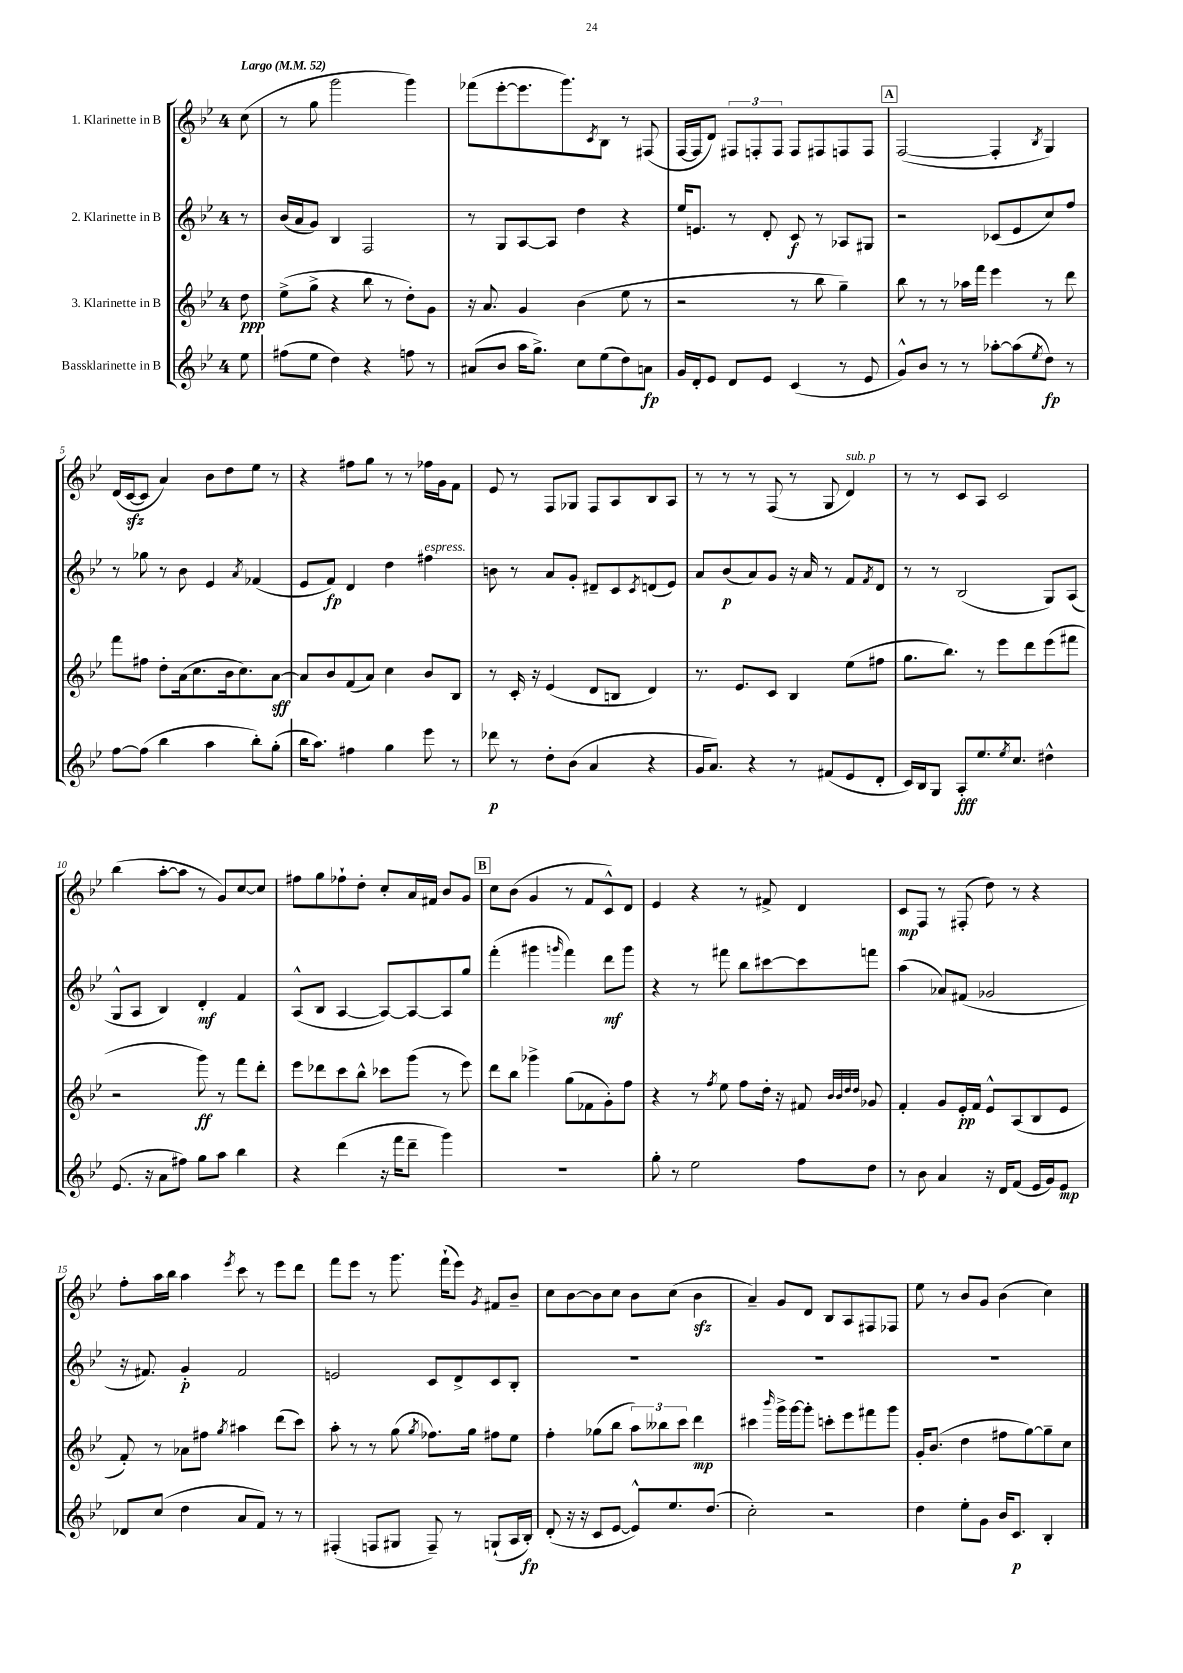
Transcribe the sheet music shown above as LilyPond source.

<<
\new StaffGroup <<
\new Staff = "s0" \with { instrumentName = "1. Klarinette in B" } {
    \clef treble \key bes \major \once \override Staff.TimeSignature.style = #'single-digit \time 4/4 \partial 8 \tempo "Largo" 4 = 52
    c''8( |
    r8 g''8 g'''2 g'''4) |
    fes'''8( ees'''8~-. ees'''8. g'''8.) \acciaccatura { c'8 } bes8 r8 fis8( |
    f16~ f16 d'8) \tuplet 3/2 { fis8 f8-. f8 } f8 fis8 f8 f8 |
    \mark \markup { \box "A" } f2~( f4-. \acciaccatura { bes8 } g4) |
    d'16( c'16~\sfz c'8 a'4) bes'8 d''8 ees''8 r8 |
    r4 fis''8 g''8 r8 r8 fes''16 g'16 f'8 |
    ees'8 r8 f8 ges8 f8 a8 bes8 a8 |
    r8 r8 r8 f8( r8 g8 d'4^\markup { \italic "sub. p" }) |
    r8 r8 c'8 a8 c'2 |
    bes''4( a''8~-. a''8 r8 g'8) c''8~ c''8 |
    fis''8 g''8 fes''8-! d''8-. c''8-. a'16 fis'16 bes'8 g'8 |
    \mark \markup { \box "B" } c''8 bes'8( g'4 r8 f'8 c'8-^) d'8 |
    ees'4 r4 r8 fis'8-> d'4 |
    c'8\mp f8 r8 fis8-.( d''8) r8 r4 |
    f''8-. a''16 bes''16 a''4 \acciaccatura { ees'''8 } c'''8 r8 ees'''8 d'''8 |
    f'''8 ees'''8 r8 g'''8. f'''16-!( ees'''8) \acciaccatura { g'8 } fis'8 bes'8-- |
    c''8 bes'8~ bes'8 c''8 bes'8 c''8( bes'4\sfz |
    a'4--) g'8 d'8 bes8 a8 fis8 fes8 |
    ees''8 r8 bes'8 g'8 bes'4( c''4) \bar "|." |
}
\new Staff = "s1" \with { instrumentName = "2. Klarinette in B" } {
    \clef treble \key bes \major \once \override Staff.TimeSignature.style = #'single-digit \time 4/4 \partial 8
    r8 |
    bes'16( a'16 g'8) bes4 f2 |
    r8 g8 a8~ a8 d''4 r4 |
    ees''16 e'8. r8 d'8-. c'8\f r8 aes8 gis8 |
    \mark \markup { \box "A" } r2 ces'8( ees'8 c''8) f''8 |
    r8 ges''8 r8 bes'8 ees'4 \acciaccatura { a'8 } fes'4( |
    ees'8 f'8\fp) d'4 d''4 fis''4^\markup { \italic "espress." } |
    b'8 r8 a'8 g'8-. dis'8-- c'8 \acciaccatura { c'8 } d'8( ees'8) |
    a'8 bes'8\p( a'8) g'8 r16 a'16 r8 f'8 \acciaccatura { f'8 } d'8 |
    r8 r8 bes2( g8) a8( |
    g8-^ a8 bes4) d'4-.\mf f'4 |
    a8-^( bes8 a4~ a8~) a8~ a8 g''8 |
    \mark \markup { \box "B" } f'''4-.( gis'''4 \grace { g'''16 } f'''4) d'''8\mf g'''8 |
    r4 r8 fis'''8 bes''8 cis'''8~ cis'''8 f'''8 |
    a''4( aes'8) fis'8( ges'2 |
    r16 fis'8.) g'4-.\p fis'2 |
    e'2 c'8 d'8-> c'8 bes8-. |
    R1 |
    R1 |
    R1 \bar "|." |
}
\new Staff = "s2" \with { instrumentName = "3. Klarinette in B" } {
    \clef treble \key bes \major \once \override Staff.TimeSignature.style = #'single-digit \time 4/4 \partial 8
    d''8\ppp |
    ees''8->( g''8-> r4 bes''8 r8 d''8-.) g'8 |
    r16 a'8. g'4 bes'4( ees''8 r8 |
    r2 r8 bes''8 g''4--) |
    \mark \markup { \box "A" } bes''8 r8 r8 aes''16 f'''16 ees'''4 r8 d'''8 |
    f'''8 fis''8 d''8-. a'16( c''8. bes'16 c''8.) a'8~\sff |
    a'8 bes'8 f'8( a'8) c''4 bes'8 bes8 |
    r8 c'16-. r16 ees'4( d'8 b8 d'4) |
    r8. ees'8. c'8 bes4 ees''8( fis''8 |
    g''8. bes''8.) r8 ees'''8 d'''8 ees'''8( fis'''8 |
    r2 g'''8\ff) r8 f'''8 d'''8-. |
    ees'''8 des'''8 c'''8 bes''8-^ ces'''8 g'''8( r8 ees'''8) |
    \mark \markup { \box "B" } d'''8 bes''8 ges'''4-> g''8( fes'8 g'8-.) f''8 |
    r4 r8 \acciaccatura { f''8 } ees''8 f''8 d''16-. r16 fis'8 \grace { bes'32 bes'32 d''32 d''32 } ges'8 |
    f'4-. g'8 ees'16-.\pp f'16 ees'8-^ a8( bes8 ees'8 |
    f'8-.) r8 aes'8 fis''8 \acciaccatura { g''8 } ais''4 d'''8( c'''8) |
    a''8-. r8 r8 g''8( \acciaccatura { g''8 } fes''8.) g''16 fis''8 ees''8 |
    f''4-. ges''8( bes''8 \tuplet 3/2 { a''8) beses''8 c'''8 } d'''4\mp |
    cis'''4 \grace { bes'''16 } g'''16-> g'''16~ g'''8-. c'''8-. ees'''8 fis'''8 g'''8 |
    g'16-. bes'8.( d''4 fis''8 g''8~) g''8-- c''8 \bar "|." |
}
\new Staff = "s3" \with { instrumentName = "Bassklarinette in B" } {
    \clef treble \key bes \major \once \override Staff.TimeSignature.style = #'single-digit \time 4/4 \partial 8
    ees''8 |
    fis''8( ees''8 d''4) r4 f''8 r8 |
    ais'8( bes'8 a''16 g''8.->) c''8 ees''8( d''8) a'8\fp |
    g'16 d'16-. ees'8 d'8 ees'8 c'4( r8 ees'8 |
    \mark \markup { \box "A" } g'8-^) bes'8 r8 r8 aes''8~-. aes''8( \acciaccatura { ees''8 } d''8\fp) r8 |
    f''8~ f''8( bes''4 a''4 bes''8-.) g''8-.( |
    bes''16 a''8.) fis''4 g''4 ees'''8 r8 |
    des'''8\p r8 d''8-. bes'8( a'4 r4 |
    g'16 a'8.) r4 r8 fis'8( ees'8 d'8-. |
    c'16) bes16 g8 a8-.\fff ees''8. \acciaccatura { ees''8 } c''8. dis''4-^ |
    ees'8.( r16 a'8 fis''8) g''8 a''8 bes''4 |
    r4 d'''4( r16 f'''16 d'''8-- g'''4) |
    \mark \markup { \box "B" } R1 |
    g''8-. r8 ees''2 f''8 d''8 |
    r8 bes'8 a'4 r16 d'16 f'8( ees'16 g'16) ees'8\mp |
    des'8 c''8( d''4 a'8 f'8) r8 r8 |
    fis4-.( f8 gis8 f8--) r8 g8-!( a16 bes16-.\fp) |
    d'8-.( r16 r16 c'8 ees'8~ ees'8-^) ees''8. d''8.( |
    c''2-.) r2 |
    d''4 ees''8-. g'8 bes'16 c'8.\p bes4-. \bar "|." |
}
>>
>>
